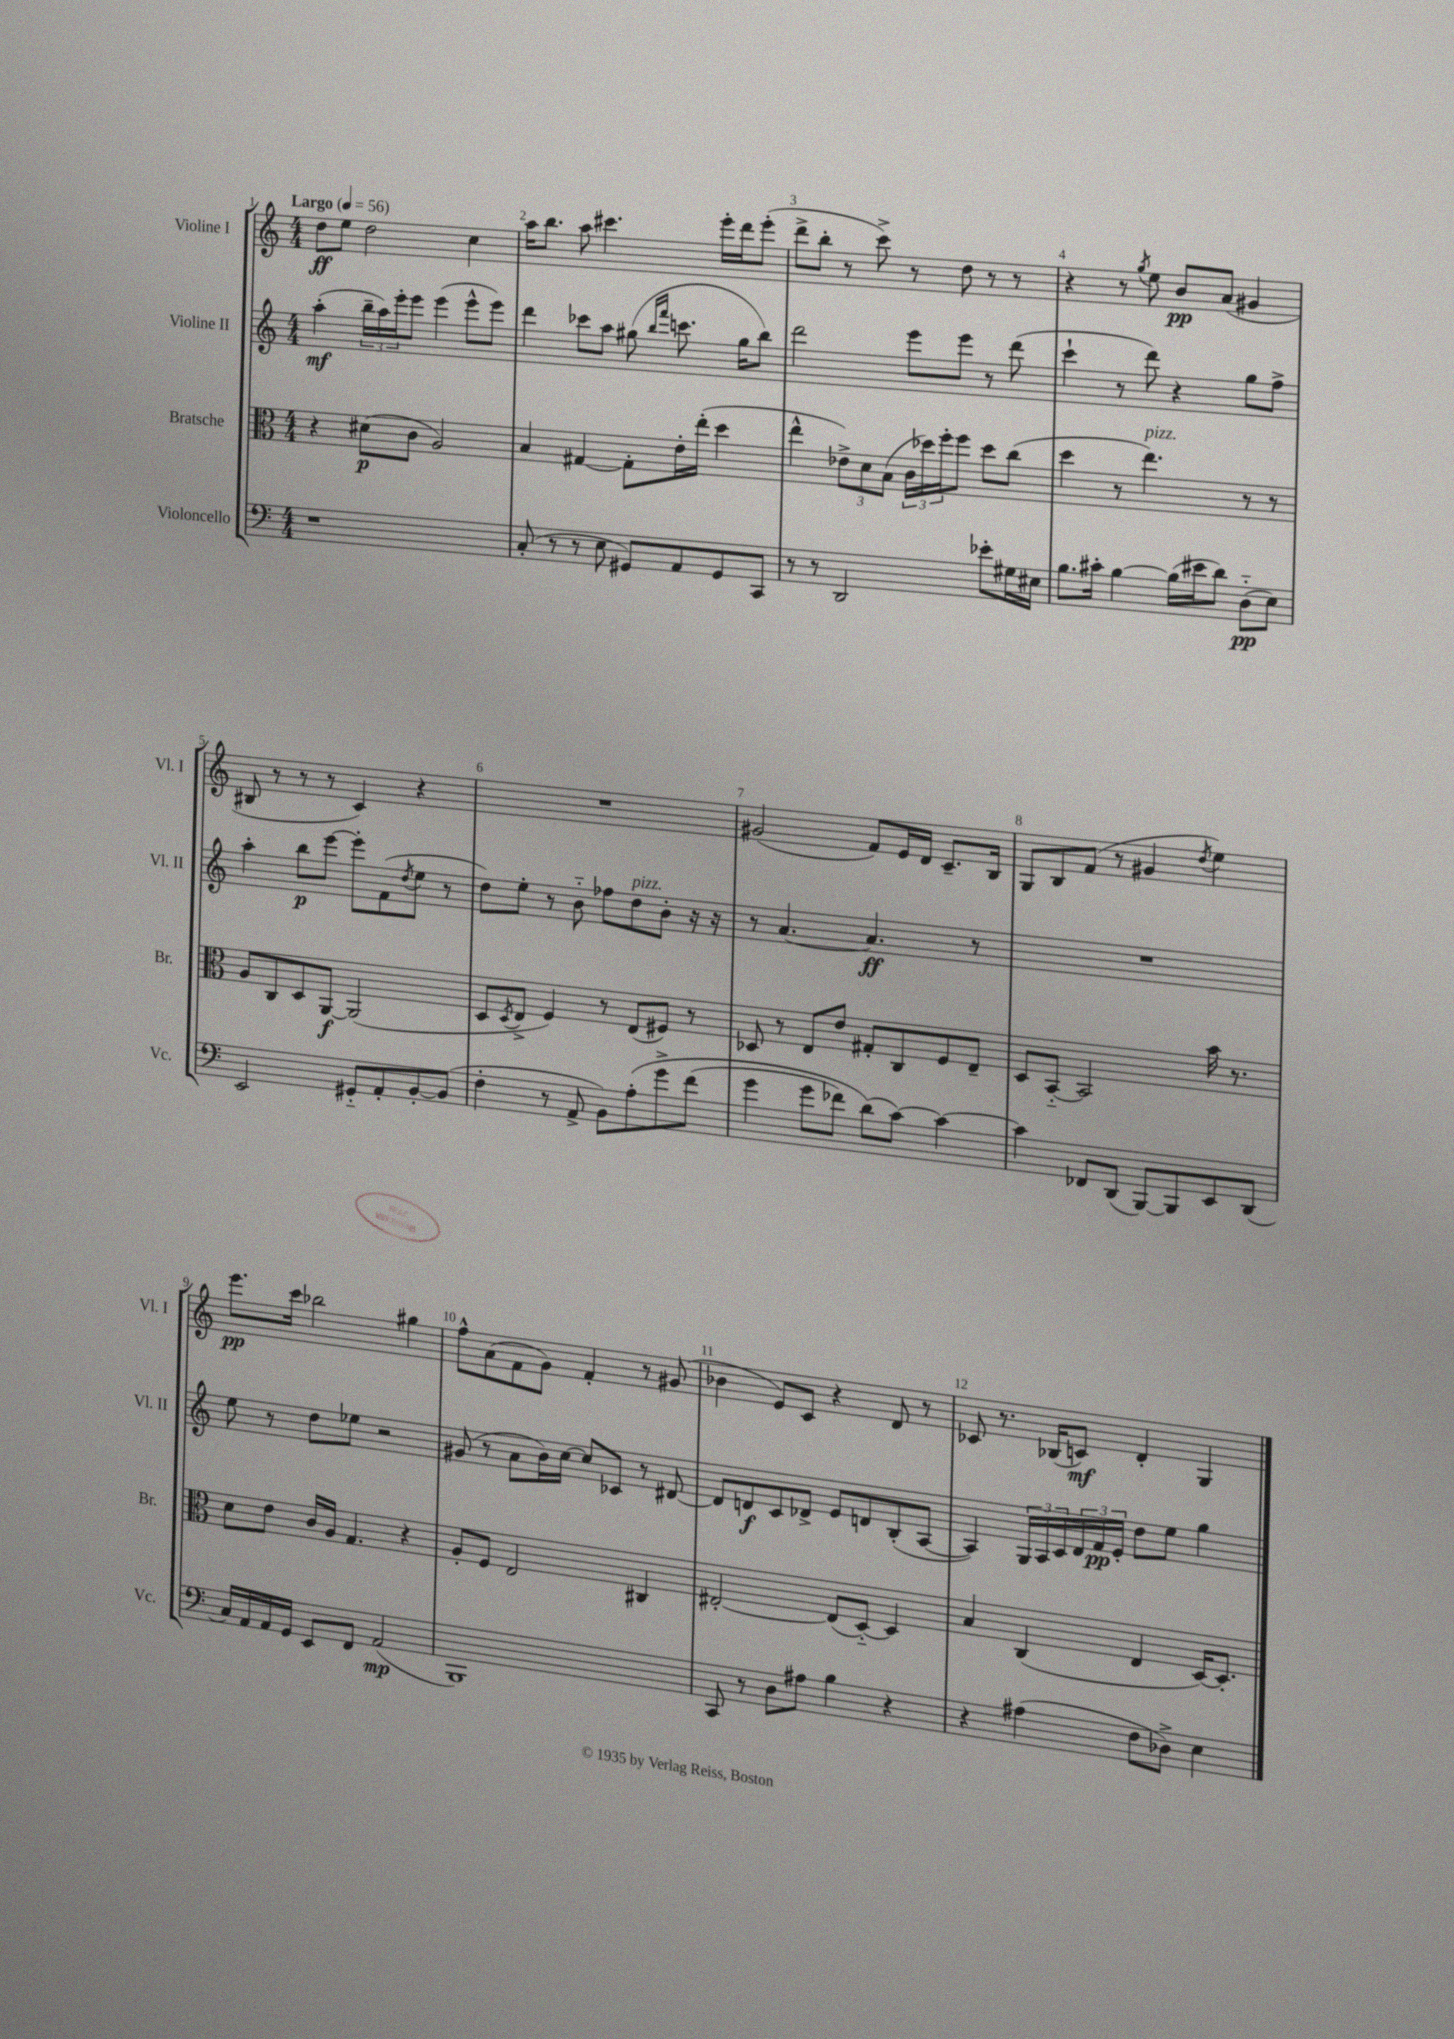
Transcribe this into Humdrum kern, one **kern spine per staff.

**kern	**dynam	**kern	**dynam	**kern	**dynam	**kern	**dynam
*part4	*part4	*part3	*part3	*part2	*part2	*part1	*part1
*staff4	*staff4	*staff3	*staff3	*staff2	*staff2	*staff1	*staff1
*I"Violoncello	*	*I"Bratsche	*	*I"Violine II	*	*I"Violine I	*
*I'Vc.	*	*I'Br.	*	*I'Vl. II	*	*I'Vl. I	*
*clefF4	*	*clefC3	*	*clefG2	*	*clefG2	*
*k[]	*	*k[]	*	*k[]	*	*k[]	*
*M4/4	*	*M4/4	*	*M4/4	*	*M4/4	*
*MM56	*	*MM56	*	*MM56	*	*MM56	*
=1	=1	=1	=1	=1	=1	=1	=1
!	!	!	!	!	!	!LO:TX:a:B:t=Largo	!
1r	.	4r	.	(4aa'\	mf	8dd\L	ff
.	.	.	.	.	.	8ee\J	.
.	.	(8d#X\L	p	24bb~\LL	.	2dd\	.
.	.	.	.	24aa\)	.	.	.
.	.	.	.	24eee'\J	.	.	.
.	.	8c\J	.	8eee\J	.	.	.
.	.	2A/)	.	(4eee\	.	.	.
.	.	.	.	8eee^^\L	.	4cc\	.
.	.	.	.	8eee\J)	.	.	.
=2	=2	=2	=2	=2	=2	=2	=2
(8C'/	.	4B/	.	4ddd\	.	16aa\KL	.
.	.	.	.	.	.	8.bb\J	.
8r	.	.	.	.	.	.	.
8r	.	[4G#X/	.	8ccc-X\L	.	8aa\	.
8E\	.	.	.	8aa\J	.	4.ccc#X\	.
8GG#X/L)	.	8G#'\L]	.	(8gg#X\	.	.	.
.	.	.	.	16qqbb/LL	.	.	.
.	.	.	.	16qqfff/JJ	.	.	.
8AA/	.	16e'\L	.	8.cccn\	.	.	.
.	.	(16ee'\JJ	.	.	.	.	.
8GG#/	.	4dd\	.	.	.	16eee'\LL	.
.	.	.	.	16gg#\KL	.	16ddd\J	.
8CC/J	.	.	.	8bb\J)	.	(8eee'\J	.
=3	=3	=3	=3	=3	=3	=3	=3
8r	.	4ee^^\	.	2ddd\	.	8ddd^\L	.
8r	.	.	.	.	.	8bb'\J	.
2DD/	.	12e-X^\L)	.	.	.	8r	.
.	.	12d\	.	.	.	.	.
.	.	.	.	.	.	8ccc^\)	.
.	.	(12B\J	.	.	.	.	.
.	.	24c\LL	.	8eee\L	.	8r	.
.	.	24dd-X\)	.	.	.	.	.
.	.	24ff'\J	.	.	.	.	.
.	.	8ff\J	.	8eee\J	.	8dd\	.
8e-X'\L	.	8dd-\L	.	8r	.	8r	.
16G#X\L	.	(8cc\J	.	(8ddd\	.	8r	.
16E#X\JJ	.	.	.	.	.	.	.
=4	=4	=4	=4	=4	=4	=4	=4
8.B\L	.	4dd\	.	4ccc`\	.	4r	.
16c#X'\Jk	.	.	.	.	.	.	.
[4B\	.	8r	.	8r	.	8r	.
.	.	.	.	.	.	8qgg/	.
!	!	!LO:TX:a:i:t=pizz.	!	!	!	!	!
.	.	4.ee\)	.	8ddd\)	.	8ee\	.
(16B\LL]	.	.	.	4r	.	8b/L	pp
16e#X\J	.	.	.	.	.	.	.
8d\J)	.	.	.	.	.	(8a/J	.
(8D\L	pp	8r	.	8gg\L	.	4g#X/	.
8E\J)	.	8r	.	8ff^\J	.	.	.
!!LO:LB:g=z
=5	=5	=5	=5	=5	=5	=5	=5
2EE/	.	8A/L	.	4aa'\	.	8B#X/	.
.	.	8C/	.	.	.	8r	.
.	.	8D/	.	8bb\L	p	8r	.
.	.	[8AA/J	f	[8eee\J	.	8r	.
8GG#X/L	.	(2AA/]	.	8eee'\L]	.	4c/)	.
8AA'/	.	.	.	(8f\	.	.	.
.	.	.	.	8qdd/	.	.	.
[8BB'/	.	.	.	8ee\J	.	4r	.
(8BB/J]	.	.	.	8r	.	.	.
=6	=6	=6	=6	=6	=6	=6	=6
4F'\	.	8D/L	.	8dd\L)	.	1r	.
.	.	8qD/	.	.	.	.	.
.	.	8E^/J	.	8ee'\J	.	.	.
8r	.	4F/)	.	8r	.	.	.
8AA^/	.	.	.	8b\	.	.	.
8BB\L)	.	8r	.	8ff-X\L	.	.	.
!	!	!	!	!LO:TX:a:i:t=pizz.	!	!	!
(8A'\	.	(8E/L	.	8dd\	.	.	.
8g^\	.	8F#X/J)	.	8b'\J	.	.	.
(8f\J	.	8r	.	16r	.	.	.
.	.	.	.	16r	.	.	.
=7	=7	=7	=7	=7	=7	=7	=7
4g\	.	8D-X/	.	8r	.	(2g#X/	.
.	.	8r	.	[4.a/	.	.	.
8g\L	.	8E/L	.	.	.	.	.
8f-X\J)	.	8e/J	.	.	.	.	.
(8d\L)	.	8G#X'/L	.	4.a/]	ff	8f/L)	.
[8c\J)	.	8C/	.	.	.	16e/L	.
.	.	.	.	.	.	16d/JJ	.
4c\_	.	8F/	.	.	.	8.c~/L	.
.	.	8E~/J	.	8r	.	.	.
.	.	.	.	.	.	16B/Jk	.
=8	=8	=8	=8	=8	=8	=8	=8
4c\]	.	8D/L	.	1r	.	8G/L	.
.	.	[8BB/J	.	.	.	8B/	.
8FF-X/L	.	2BB/]	.	.	.	(8f/J	.
(8DD/J	.	.	.	.	.	8r	.
[8BBB/L)	.	.	.	.	.	4g#X/	.
8BBB/]	.	.	.	.	.	.	.
.	.	.	.	.	.	8qdd/	.
8EE/	.	16b\	.	.	.	4ee\)	.
.	.	8.r	.	.	.	.	.
(8DD/J	.	.	.	.	.	.	.
!!LO:LB:g=z
=9	=9	=9	=9	=9	=9	=9	=9
16C/LL)	.	8d\L	.	8ee\	.	8.eee\L	pp
16AA/	.	.	.	.	.	.	.
16AA/	.	8e\J	.	8r	.	.	.
16GG/JJ	.	.	.	.	.	16ccc\Jk	.
8EE/L	.	16c/LL	.	8dd\L	.	2bb-X\	.
.	.	16A/JJ	.	.	.	.	.
8FF/J	.	4.G/	.	8ee-X\J	.	.	.
(2AA/	mp	.	.	2r	.	.	.
.	.	4r	.	.	.	4gg#X\	.
=10	=10	=10	=10	=10	=10	=10	=10
1BBB)	.	8A'/L	.	(8g#X/	.	8ff^^\L	.
.	.	8F/J	.	8r	.	(8a\	.
.	.	2E/	.	8a\L	.	8f\	.
.	.	.	.	16b\L)	.	8g\J)	.
.	.	.	.	[16cc\JJ	.	.	.
.	.	.	.	8cc/L]	.	4f'/	.
.	.	.	.	8c-X/J	.	.	.
.	.	4C#X/	.	8r	.	8r	.
.	.	.	.	[8d#X/	.	(8g#X/	.
=11	=11	=11	=11	=11	=11	=11	=11
8CC/	.	[2E#X'/	.	8d#/L]	.	4b-X\	.
8r	.	.	.	8dn/	f	.	.
8D\L	.	.	.	8c/	.	8e/L)	.
8A#X\J	.	.	.	8d-X^/J	.	8c/J	.
4B\	.	(8E#/L]	.	8e/L	.	4r	.
.	.	[8D/J)	.	8dn/	.	.	.
4r	.	4D/]	.	(8B'/	.	8d/	.
.	.	.	.	[8A/J	.	8r	.
=12	=12	=12	=12	=12	=12	=12	=12
4r	.	4B/	.	4A/])	.	8c-X/	.
.	.	.	.	.	.	8.r	.
(4A#X\	.	(4C/	.	24G/LL	.	.	.
.	.	.	.	24A/	.	.	.
.	.	.	.	.	.	(16B-X/KL	.
.	.	.	.	24c/	.	.	.
.	.	.	.	24d/	.	8cn/J)	mf
.	.	.	.	24f/	pp	.	.
.	.	.	.	24e'/JJ	.	.	.
8F\L	.	4E/	.	8dd\L	.	4d'/	.
8D-X^\J)	.	.	.	8ee\J	.	.	.
4E\	.	[16D/KL)	.	4gg\	.	4G/	.
.	.	8.D'/J]	.	.	.	.	.
==	==	==	==	==	==	==	==
*-	*-	*-	*-	*-	*-	*-	*-
